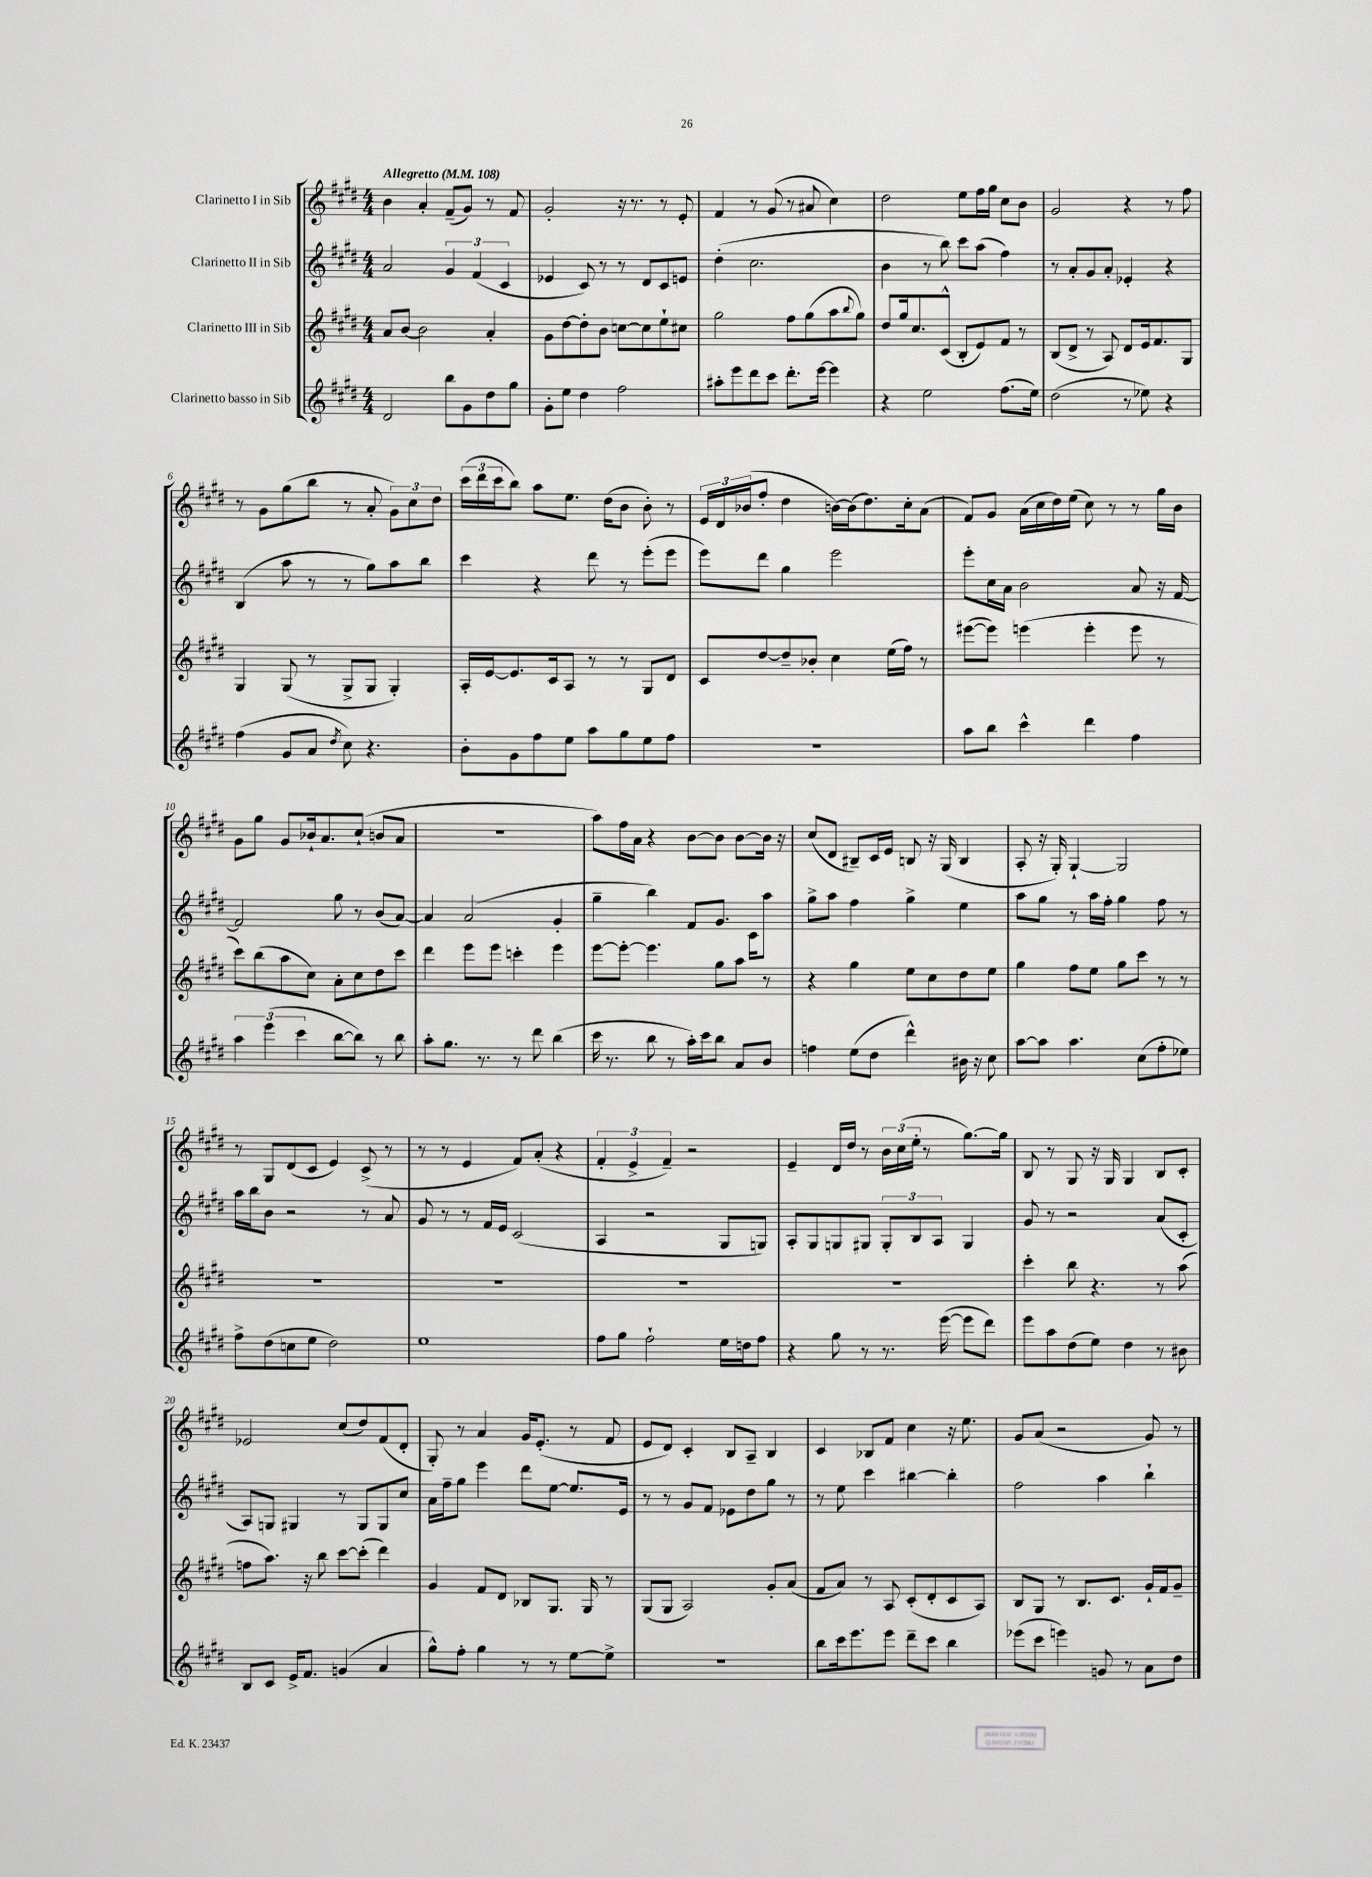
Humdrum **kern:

**kern	**kern	**kern	**kern
*staff4	*staff3	*staff2	*staff1
*clefG2	*clefG2	*clefG2	*clefG2
*k[f#c#g#d#]	*k[f#c#g#d#]	*k[f#c#g#d#]	*k[f#c#g#d#]
*M4/4	*M4/4	*M4/4	*M4/4
*MM108	*MM108	*MM108	*MM108
2d#	8a	2a	4b
.	[8b	.	.
.	2b]	.	4a'
8bb	.	6g#	(8f#~
8g#	.	.	8g#)
.	.	(6f#	.
8dd#	4a'	.	8r
.	.	6c#	.
8gg#	.	.	8f#
=	=	=	=
8g#'	8g#	4e-	2g#'
8ee	[8dd#	.	.
4dd#	8dd#']	8c#)	.
.	8b	8r	.
2ff#	[8cc	8r	16r
.	.	.	8.r
.	8cc]	8d#	.
.	8ee`	8c#	8r
.	8cc#	8e	8e'
=	=	=	=
8aa#'	2gg#	(4dd#'	4f#
8eee	.	.	.
8ddd#	.	2.cc#	8r
8ccc#	.	.	(8g#
8.ddd#'	8ff#	.	8r
.	(8gg#	.	8a#
[16eee	.	.	.
4eee]	8aa	.	4cc#)
.	8qqbb	.	.
.	8gg#)	.	.
=	=	=	=
4r	8dd#	4b	2dd#
.	16gg#	.	.
.	8.cc#	.	.
2ee	.	8r	.
.	(8c#^^	8bb)	.
.	8B'	8ccc#	8ee
.	8e)	(8aa	16ff#
.	.	.	16gg#
(8.ff#	8f#	4ff#)	8cc#
.	8r	.	8b
16ee)	.	.	.
=	=	=	=
(2dd#	(8B	8r	2g#
.	8d#^	8a'	.
.	8r	8g#	.
.	8A)	8a'	.
8r	8d#	4e-'	4r
8ee-)	16e	.	.
.	8.f#	.	.
4r	.	4r	8r
.	8G#	.	8ff#
=	=	=	=
(4ff#	4G#	(4B	8r
.	.	.	8g#
8g#	(8G#	8aa	(8gg#
8a	8r	8r	8bb
8qdd#	.	.	.
8cc#)	8G#^	8r	8r
4.r	8G#	8gg#)	8a'
.	4G#')	8aa	12g#)
.	.	.	12cc#
.	.	8bb	.
.	.	.	12dd#
=	=	=	=
8b'	16A'	4ccc#	(24ccc#
.	.	.	24ddd#
.	[16e	.	.
.	.	.	24ccc#
8g#	8.e]	.	8bb)
8ff#	.	4r	8aa
.	16c#	.	.
8ee	8A	.	8.ee
8aa	8r	8ddd#	.
.	.	.	(16dd#
8gg#	8r	8r	8b
8ee	8G#	(8eee'	8b')
8ff#	8d#	8eee	8r
=	=	=	=
1r	8c#	8eee)	24e
.	.	.	24d#
.	.	.	(24b-
.	[8dd#	8ddd#	8ff#'
.	8dd#~]	4gg#	4dd#
.	8b-'	.	.
.	4cc#	2eee	[16b)
.	.	.	(16b]
.	.	.	8.dd#)
.	(16ee	.	.
.	16ff#)	.	16cc#'
.	8r	.	(8a
=	=	=	=
8aa	([8eee#	8eee'	8f#)
8bb	8eee#])	16cc#	8g#
.	.	16a	.
4ccc#^^	(4eee	2b	(16a
.	.	.	16cc#
.	.	.	16dd#)
.	.	.	(16ee
4ddd#	4eee'	.	8cc#)
.	.	.	8r
4ff#	8eee	8a	8r
.	8r	16r	16gg#
.	.	[16f#	16b
=	=	=	=
6aa	8ccc#)	2f#]	8g#
.	(8bb	.	8gg#
(6eee	.	.	.
.	8aa	.	8g#
6ccc#	.	.	.
.	8cc#)	.	16b-`
.	.	.	8.a
[8bb	8a'	8gg#	.
8bb])	8cc#	8r	(8cc#`
8r	8dd#	(8b	8b
8bb	8ccc#	[8a)	8a
=	=	=	=
8aa'	4ddd#	4a]	1r
8.gg#	.	.	.
.	8eee	(2a	.
8.r	.	.	.
.	8eee	.	.
8r	4ccc'	.	.
8ddd#	.	.	.
(4bb	4eee	4g#'	.
=	=	=	=
16ccc#	[8eee	4gg#~	8aa)
8.r	.	.	.
.	8eee'_	.	16ff#
.	.	.	16a
8bb	4.eee]	4bb)	4r
8r	.	.	.
16aa')	.	8f#	[8b
16ccc#	.	.	.
8bb	8gg#	8.g#	8b]
8a	8aa	.	[8b
.	.	16c#	.
8b	8r	8aa	16b]
.	.	.	16r
=	=	=	=
4ff	4r	8gg#^	(8cc#
.	.	8aa	8d#
(8ee	4gg#	4ff#	8B#~)
8dd#	.	.	16c#
.	.	.	16e
4ddd#^^)	8ee	4gg#^	8B
.	8cc#	.	16r
.	.	.	(16G#
16b#	8dd#	4ee	4B
16r	.	.	.
8cc#	8ee	.	.
=	=	=	=
[8aa	4gg#	8aa	8A'
8aa]	.	8gg#	16r
.	.	.	16G#')
4.aa	8ff#	8r	[4G#`
.	8ee	16aa	.
.	.	16ff#'	.
.	8gg#	4gg#	2G#]
(8cc#	8ccc#	.	.
8ff#'	8r	8ff#	.
8ee-)	8r	8r	.
=	=	=	=
8ff#^	1r	16aa	8r
.	.	16bb	.
(8dd#	.	8b	8G#
8cc	.	2r	(8d#
8ee	.	.	8c#
2dd#)	.	.	4e)
.	.	8r	(8c#^
.	.	8a	8r
=	=	=	=
1ee	1r	8g#	8r
.	.	8r	8r
.	.	8r	4e
.	.	16f#	.
.	.	16e	.
.	.	(2c#	8f#)
.	.	.	(8a'
.	.	.	4r
=	=	=	=
8ff#	1r	4A	6f#'
8gg#	.	.	.
.	.	.	6e^
2ff#`	.	2r	.
.	.	.	6f#~)
.	.	.	2r
16ee	.	8G#	.
16dd	.	.	.
8ff#	.	8G)	.
=	=	=	=
4r	1r	8A'	4e~
.	.	8G#	.
8gg#	.	8G	16d#
.	.	.	16dd#
8r	.	8G#	8r
8.r	.	12G#'	24b
.	.	.	(24cc#
.	.	12B	24ee'
.	.	.	8r
.	.	12A	.
([16eee	.	.	.
8eee]	.	4G#	[8.gg#)
8ddd#)	.	.	.
.	.	.	16gg#]
=	=	=	=
8eee	4ccc#'	8g#	8B
8aa	.	8r	8r
(8dd#	8bb	2r	8G#
8ee)	4.r	.	16r
.	.	.	16G#
4dd#	.	.	4G#
8r	8r	(8a	8B
8b#	(8aa	8c#'	8c#'
=	=	=	=
8B	8ff	8A)	2e-
8c#	8.aa)	8G	.
16e^	.	4G#	.
8.f#	16r	.	.
.	8bb	.	.
(4g	[8ccc#	8r	(8cc#
.	(8ccc#']	8G#	8dd#)
4a	4ddd#)	8G#	(8f#
.	.	8cc#	8d#'
=	=	=	=
8gg#^^)	4g#	16a	8G#')
.	.	16ff#~	.
8ff#'	.	8gg#	8r
4gg#	8f#	4eee	4a
.	8d#	.	.
8r	8B-	8ddd#	16g#
.	.	.	(8.e'
8r	8.G#	[8ee	.
[8ee	.	8.ee]	8r
.	16G#	.	.
8ee^]	8r	.	8f#
.	.	16e	.
=	=	=	=
1r	(8G#	8r	8e
.	8G#	8r	8d#)
.	2A)	8g#	4c#'
.	.	8f#	.
.	.	8e-	8B
.	.	8dd#	8A~
.	8g#'	8gg#	4B
.	(8a	8r	.
=	=	=	=
8bb	8f#	8r	4c#
16ccc#	8a)	8ee	.
8.eee	.	.	.
.	8r	4ccc#	8B-
8eee	8A	.	8f#
8ddd#~	(8c#'	[4bb#	4cc#
8ccc#	8d#'	.	.
4bb	8c#	4bb#']	16r
.	.	.	8.ee
.	8A)	.	.
=	=	=	=
(8eee-	8B	2ff#	8g#
8ccc#	8G#	.	(8a
4eee)	8r	.	2r
.	8.B	.	.
8g	.	4aa	.
.	8.c#	.	.
8r	.	.	.
8a	16g#`	4bb`	8g#)
.	16f#	.	.
8dd#	8g#~	.	8r
==	==	==	==
*-	*-	*-	*-
